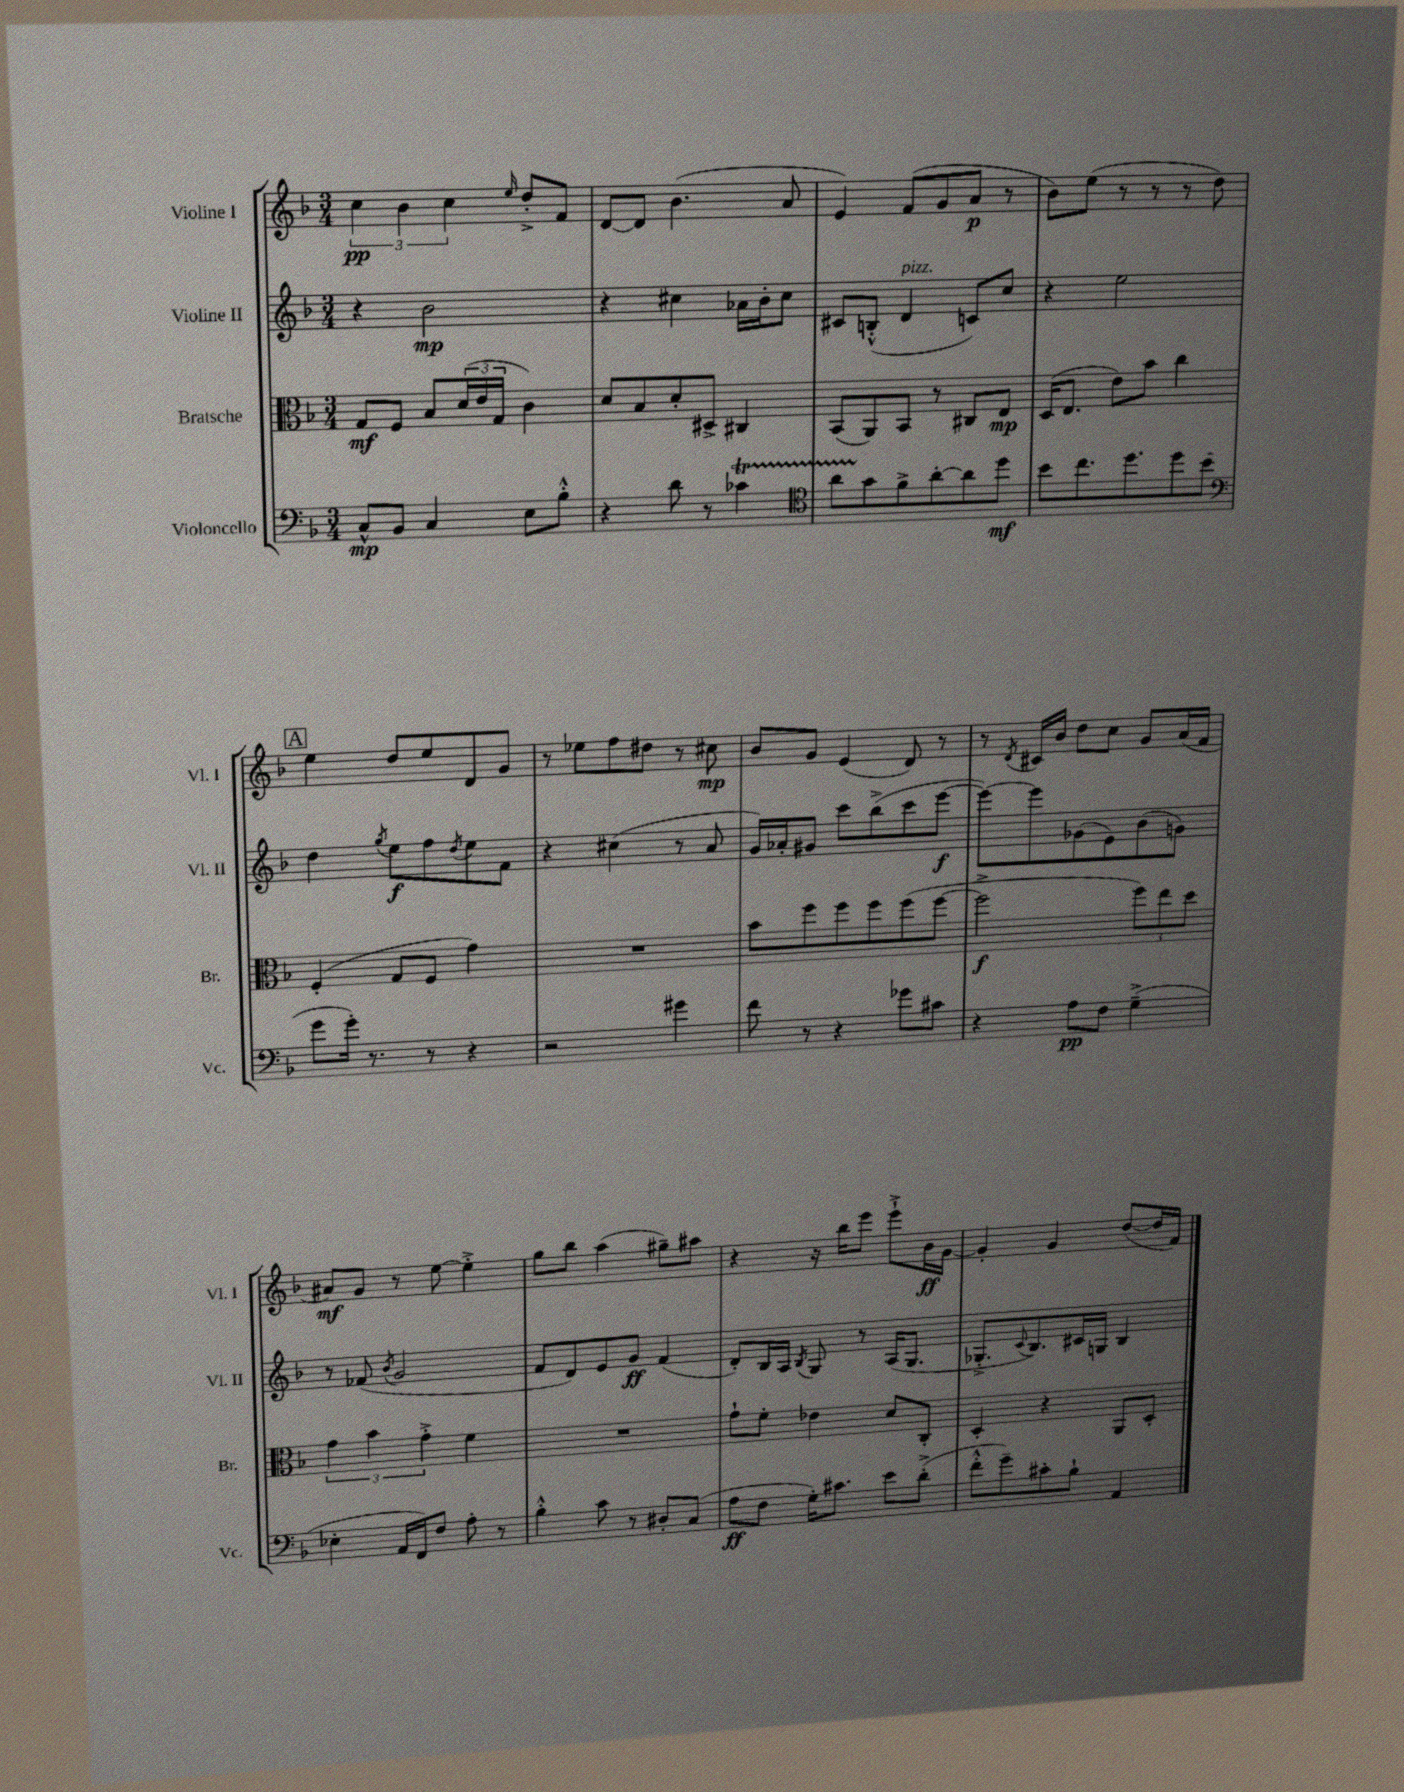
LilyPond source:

<<
\new StaffGroup <<
\new Staff = "s0" \with { instrumentName = "Violine I" shortInstrumentName = "Vl. I" } {
    \clef treble \key f \major \numericTimeSignature \time 3/4
    \tuplet 3/2 { c''4\pp bes'4 c''4 } \grace { e''16 } d''8-.-> f'8 |
    d'8~ d'8 bes'4.( a'8 |
    e'4) f'8( g'8 a'8\p r8 |
    bes'8) e''8( r8 r8 r8 d''8) |
    \mark \markup { \box "A" } e''4 d''8 e''8 d'8 g'8 |
    r8 ees''8 f''8 dis''8 r8 cis''8\mp |
    bes'8 g'8 e'4( d'8) r8 |
    r8 \acciaccatura { d'8 } cis'16 bes'16 d''8 c''8 g'8 a'16( f'16 |
    ais'8\mf) g'8 r8 e''8~ e''4-.-> |
    g''8 bes''8 a''4( gis''8--) ais''8 |
    r4 r16 bes''16 e'''8 e'''8-!-> bes'16\ff g'16~ |
    g'4-. g'4 d''8~( d''16 f'16) \bar "|." |
}
\new Staff = "s1" \with { instrumentName = "Violine II" shortInstrumentName = "Vl. II" } {
    \clef treble \key f \major \numericTimeSignature \time 3/4
    r4 bes'2\mp |
    r4 cis''4 aes'16 bes'16-. cis''8 |
    cis'8 b8-.-^( d'4^\markup { \italic "pizz." } c'8) c''8 |
    r4 e''2 |
    \mark \markup { \box "A" } d''4 \acciaccatura { g''8 } e''8\f f''8 \acciaccatura { d''8 } e''8 f'8 |
    r4 cis''4( r8 a'8 |
    g'16) aes'16-. gis'8 c'''8 bes''8->( c'''8 e'''8~\f |
    e'''8~) e'''8 ges'8( e'8) bes'8( g'8) |
    r8 fes'8( \acciaccatura { bes'8 } g'2 |
    f'8 d'8) e'8 g'8\ff f'4( |
    d'8-.) bes16 a16 \acciaccatura { bes8 } g8 r8 a16( g8. |
    ges8.-.-> \appoggiatura { c'8 } bes8.) cis'16 g16 bes4 \bar "|." |
}
\new Staff = "s2" \with { instrumentName = "Bratsche" shortInstrumentName = "Br." } {
    \clef alto \key f \major \numericTimeSignature \time 3/4
    g8\mf f8 bes8 \tuplet 3/2 { d'16( e'16 g16 } c'4) |
    d'8 bes8 d'8-. dis8-> cis4 |
    bes,8( a,8) bes,8 r8 cis8 e8\mp |
    d16( e8. e'8) bes'8 c''4 |
    \mark \markup { \box "A" } f4-.( g8 f8 g'4) |
    R2. |
    bes'8 f''8 f''8 f''8 f''8( f''8~ |
    f''2->\f \tuplet 3/2 { f''8) e''8 d''8 } |
    \tuplet 3/2 { g'4 bes'4 g'4-.-> } f'4 |
    R2. |
    g'8-! f'8-. ees'4 d'8 c8-. |
    d4-. r4 a,8 d8-. \bar "|." |
}
\new Staff = "s3" \with { instrumentName = "Violoncello" shortInstrumentName = "Vc." } {
    \clef bass \key f \major \numericTimeSignature \time 3/4
    c8-^\mp bes,8 c4 e8 bes8-.-^ |
    r4 d'8 r8 ces'4\startTrillSpan |
    \clef tenor a'8 g'8\stopTrillSpan f'8-> a'8~-. a'8 d''8\mf |
    bes'8 c''8. d''8. d''8 bes'8( |
    \mark \markup { \box "A" } \clef bass g'8 g'16-.) r8. r8 r4 |
    r2 gis'4 |
    f'8 r8 r4 ges'8 cis'8 |
    r4 a8\pp f8 g4--->( |
    ees4-. a,16 f,16) f8 a8-. r8 |
    bes4-.-^ c'8 r8 dis8-. c8( |
    a8\ff f8 g16-.) cis'8. e'8 d'8-.->( |
    f'8-.-^ g'8--) cis'8-. bes8-! a,4 \bar "|." |
}
>>
>>
\layout { \context { \Score \remove "Bar_number_engraver" } }
